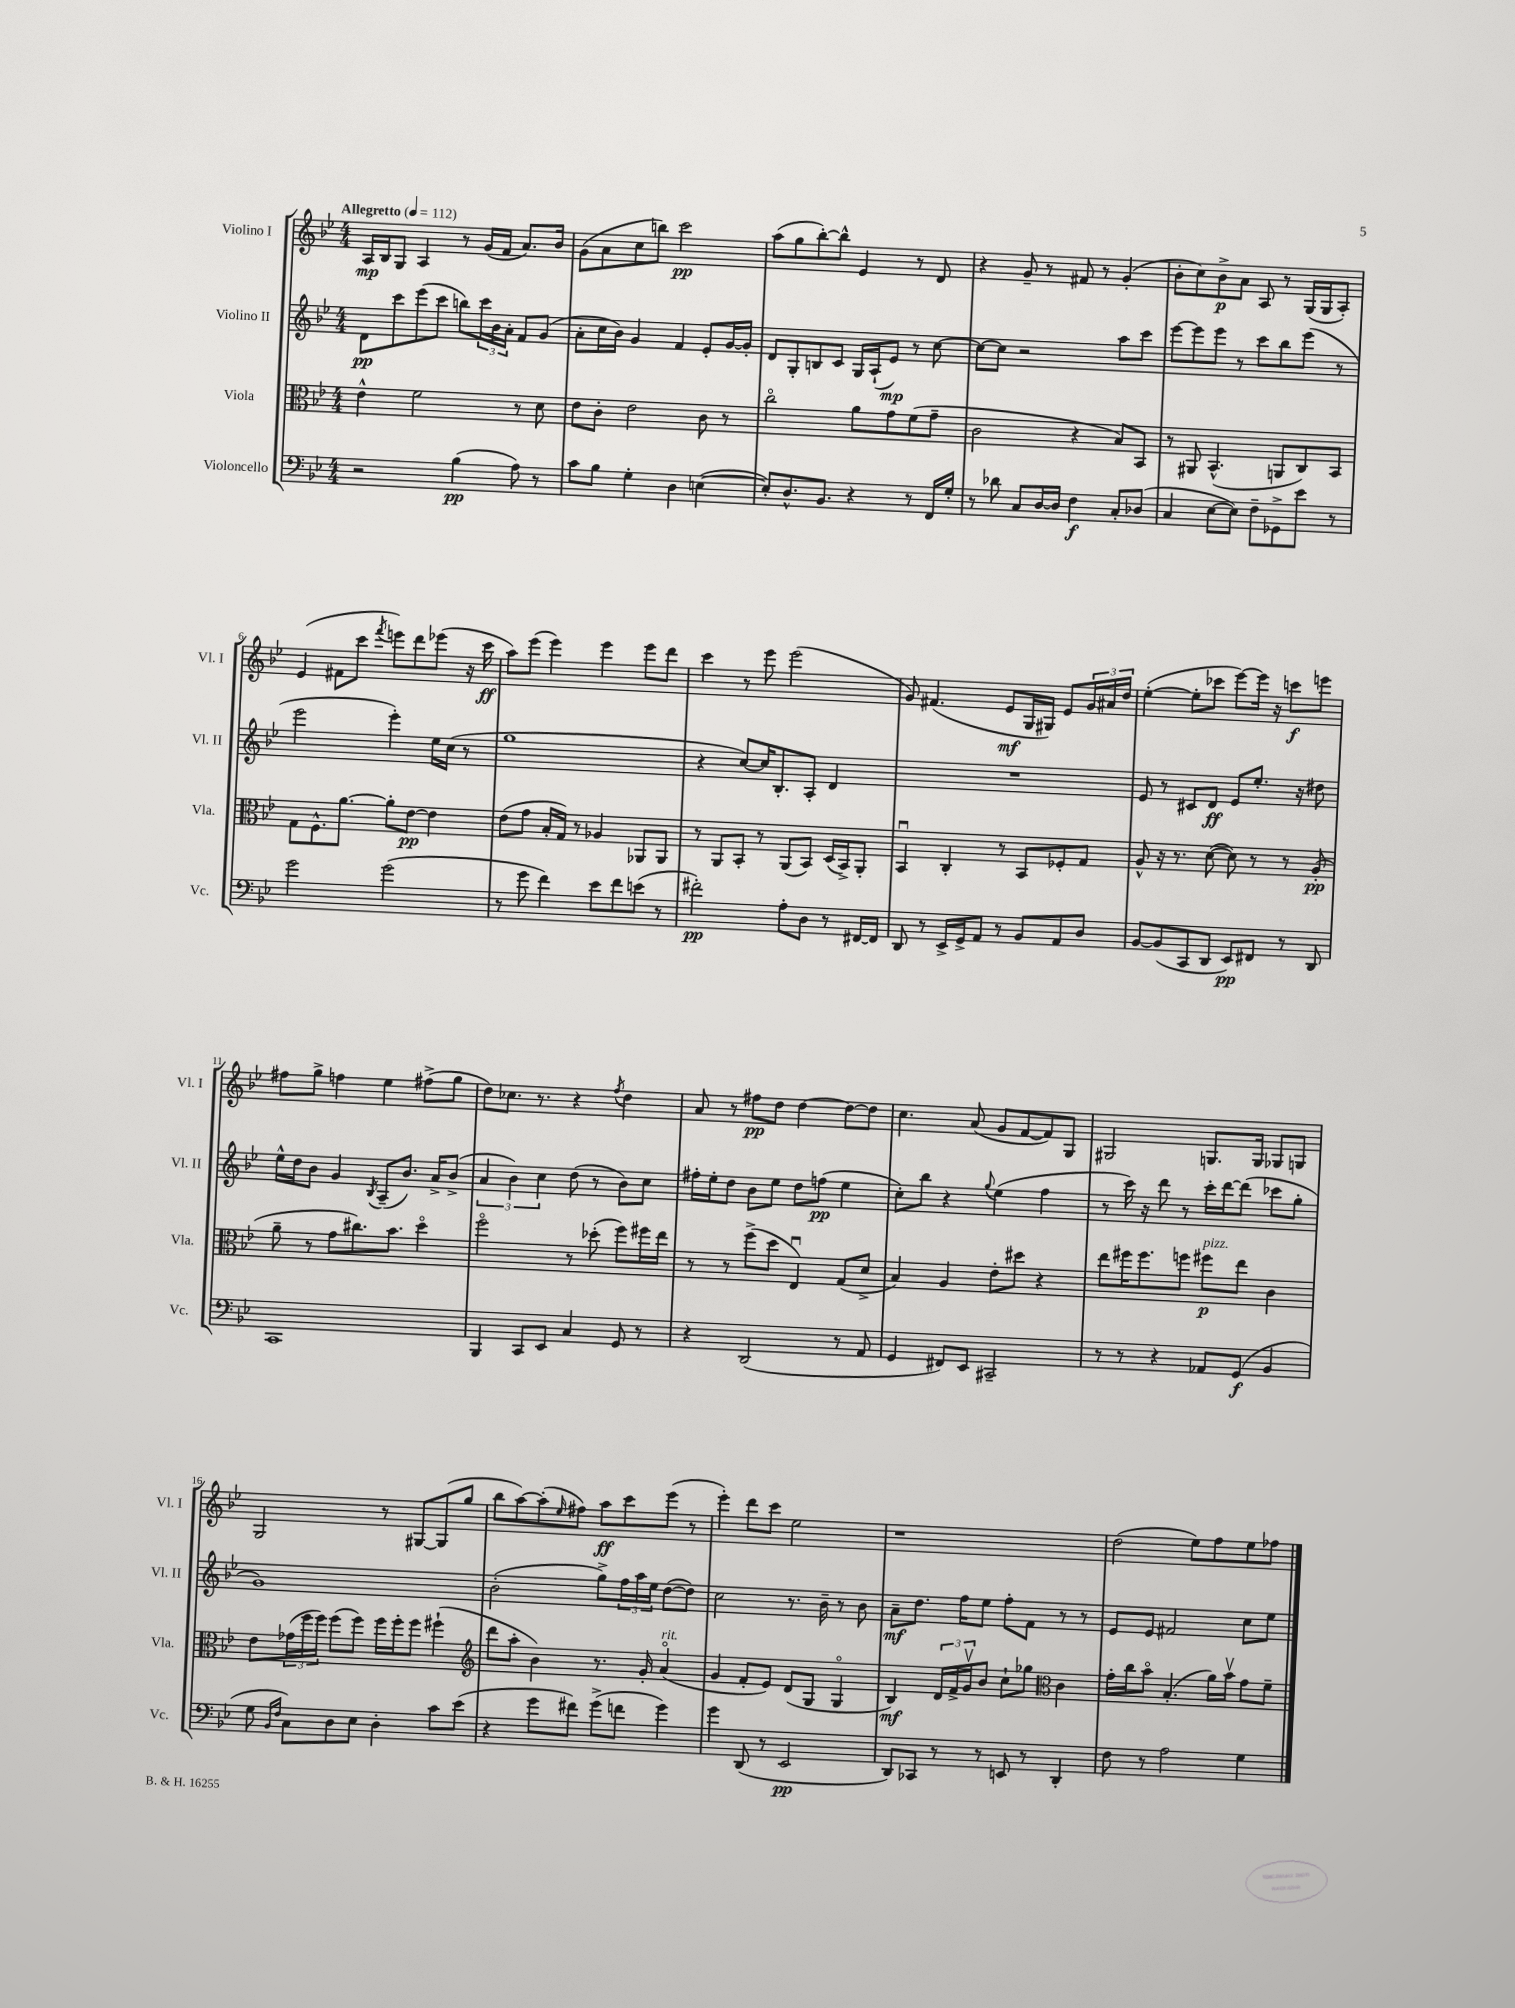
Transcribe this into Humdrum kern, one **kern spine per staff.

**kern	**kern	**kern	**kern
*staff4	*staff3	*staff2	*staff1
*clefF4	*clefC3	*clefG2	*clefG2
*k[b-e-]	*k[b-e-]	*k[b-e-]	*k[b-e-]
*M4/4	*M4/4	*M4/4	*M4/4
*MM112	*MM112	*MM112	*MM112
2r	4e-^^\	8d\L	16A/LL
.	.	.	16B-/J
.	.	8ccc\	8G/J
.	2f\	(8eee-\	4A/
.	.	8ccc\J	.
(4B-\	.	8bb\L)	8r
.	.	24ccc\L	(16g/LL
.	.	24b-\	.
.	.	.	16f/JJ
.	.	24a'\JJ	.
8A\)	8r	8f/L	8.a/L)
8r	8d\	(8g/J	.
.	.	.	16b-/Jk
=	=	=	=
8c\L	8e-\L	8a'\L	(8g\L
8B-\J	8c'\J	16cc\L	8a\
.	.	16b-\JJ)	.
4G'\	2e-\	4g/	8cc\
.	.	.	8bb\J)
4D\	.	4f/	2ccc\
([4E\	8c\	8e-'/L	.
.	8r	[16g/L	.
.	.	16g'/]JJ	.
=	=	=	=
8E'/]L)	2cco\	8d/L	(8aa\L
8.D^^/	.	8G'/	8gg\
.	.	8B/	[8bb-'\)
8.BB-/J	.	.	.
.	.	8c/J	8bb-^^\]J
4r	8a\L	16G/LL	4e-/
.	.	(16A`/J	.
.	8g\	8e-/J)	.
8r	(8f\	8r	8r
16FF/LL	8g~\J	[8cc\	8d/
16G'/JJ	.	.	.
=	=	=	=
8r	2c\	8cc\_L	4r
8d-\	.	8cc\]J	.
8C/L	.	2r	8g~/
[16D/L	.	.	8r
16D/]JJ	.	.	.
4F\	4r	.	8f#/
.	.	.	8r
8C'/L	8B-/L)	8aa\L	(4g'/
(8D-/J	8BB-/J	8ccc\J	.
=	=	=	=
4C/	8r	[8eee-\L	8b-'\L
.	8AA#/	8eee-\]	8cc\)
[8E-\L	(4.BB-^^/	8eee-\J	8b-^\
8E-\]J)	.	8r	8a\J
8F~\L	.	8ccc\L	8A/
8GG-^\	8AA/L	8bb-\	8r
8e-\J	8C/)	(8eee-\J	(16G/LL
.	.	.	16G/J
8r	8BB-/J	8r	8A'/J)
=	=	=	=
2g\	8G\L	2eee-\	(4e-/
.	8.F^^\	.	.
.	.	.	8f#\L
.	[8.a\J	.	.
.	.	.	8ccc\J
.	.	.	8qfff/
(2g\	8a'\]L	4eee-'\)	8eee\L)
.	[8e-\J	.	8ddd\
.	4e-\]	16ee-\LL	(8eee-\J
.	.	(16cc\JJ	.
.	.	8r	16r
.	.	.	16ccc\
=	=	=	=
8r	(8e-\L	1gg	8aa\L)
8g\	8g\J	.	(8eee-\J
4f\)	16B-'/LL	.	4eee-\)
.	16G/JJ)	.	.
.	8r	.	.
8e-\L	4A-/	.	4eee-\
8f\	.	.	.
(8e\J	8AA-/L	.	8eee-\L
8r	8AA-/J	.	8ddd\J
=	=	=	=
2f#'\)	8r	4r	4ccc\
.	8AA/L	.	.
.	8BB-'/J	[8cc/L)	8r
.	8r	16cc/]K	8eee-\
.	.	8.B-'/	.
8A'\L	(8AA/L	.	(2eee-\
8D\J	8BB-/J)	8A'/J	.
8r	(16D/LL	4d/	.
.	16BB-^/J)	.	.
[16FF#/LL	8AA'/J	.	.
16FF#/]JJ	.	.	.
=	=	=	=
8DD/	4BB-u/	1r	8g/)
8r	.	.	(4.f#/
16EE-^/LL	4C'/	.	.
16GG^/J	.	.	.
8AA/J	.	.	.
8r	8r	.	8e-/L
8BB-/L	8BB-/L	.	16G/L
.	.	.	16G#/JJ)
8AA/	8F-'/	.	8e-/L
8D/J	8G/J	.	24g/L
.	.	.	24a#/
.	.	.	24dd/JJ
=	=	=	=
[8BB-/L	8A^^/	8e-/	([4ee-'\
(8BB-/]	16r	8r	.
.	8.r	.	.
8CC/	.	8c#/L	8ee-'\]L
8DD/J	([8d\	8d/J	8ccc-\J
8EE-/L)	8d\])	8e-/L	[8eee-\L)
8FF#/J	8r	8.ee-'/J	16eee-\]Jk
.	.	.	16r
8r	8r	.	8ccc\L
.	.	16r	.
8DD/	(8A'/	8dd#\	8eee\J
=	=	=	=
1CC	8a~\	16ee-^^\LL	8ff#\L
.	.	16dd\J	.
.	8r	8b-\J	8gg^\J
.	8g\L	4g/	4ff\
.	8.cc#\)	.	.
.	.	8qB-/	.
.	.	(8A~/L	4ee-\
.	8.b-\J	.	.
.	.	8.b-/J)	.
.	4ddo\	.	(8ff#^\L
.	.	16a^/LK	.
.	.	(8b-^/J	8gg\J
=	=	=	=
4BBB-/	2ffo\	6a/	8dd\L)
.	.	.	8.cc-\J
.	.	6b-\)	.
8CC/L	.	.	.
.	.	.	8.r
.	.	6cc\	.
8EE-/J	.	.	.
4C/	8r	(8dd\	4r
.	(8dd-'\	8r	.
.	.	.	8qff/
8GG/	8ff\L)	8b-\L)	4dd\
8r	16ff#\L	8cc\J	.
.	16ee-\JJ	.	.
=	=	=	=
4r	8r	16ff#'\LL	8a/
.	.	16ee-'\J	.
.	8r	8dd\J	8r
(2DD/	(8ff^\L	8b-\L	8ff#\L
.	8dd\J	8ee-\J	8dd\J
.	4E-u/)	8dd\L	[4dd\
.	.	(8ff\J	.
8r	(8G/L	4ee-\	8dd\_L
8AA/	8d^/J	.	8dd\]J
=	=	=	=
4GG/	4B-/)	8cc'\L)	4.cc\
.	.	8bb-\J	.
8FF#/L)	4A/	4r	.
8EE-/J	.	.	(8a/
.	.	8qqgg/	.
2CC#~/	8e-'\L	(4ee-\	8g/L
.	8dd#\J	.	[8f/
.	4r	4ff\	8f/])
.	.	.	8G/J
=	=	=	=
8r	8ee-\L	8r	2G#/
8r	16ff#\K	16ccc\)	.
.	8.ff#\	16r	.
4r	.	8ddd\	.
.	8ff\J	8r	.
8AA-/L	8ff#\L	16ccc'\LL	8.G/L
.	.	[16ddd\J	.
(8GG/J	8ee-\J	(8ddd\]J	.
.	.	.	16G/Jk
4BB-/	4c\	8ccc-\L	8G-/L
.	.	8gg'\J	8G/J
=	=	=	=
8G\	8e-\L	1g)	2G/
16qqBB-/LL	.	.	.
16qqF/JJ	.	.	.
8C\L)	(24g-\L	.	.
.	24ff\	.	.
.	24ff\JJ)	.	.
8D\	(8ff\L	.	.
8E-\J	8ff\J)	.	.
4D'\	16ff\LL	.	8r
.	16ff'\J	.	.
.	8ff\J	.	[8G#/L
8c\L	(4ff#`\	.	(8G#/]
(8e-\J	.	.	8gg/J
=	=	=	=
*	*clefG2	*	*
4r	8ddd\L	(2b-'\	8bb-\L
.	8aa'\J	.	[8aa\)
8g\L	4b-\)	.	(8aa'\]
.	.	.	16qqee-/
8f#\J)	.	.	8ff#\J)
(8g^\L	8.r	8gg^\L)	8aa\L
8f\J	.	24ff\L	8ccc\
.	.	24aa\	.
.	16g'/	.	.
.	.	24ee-\JJ	.
4g\)	(4ao/	([8dd\L	(8eee-\J
.	.	8dd\]J)	8r
=	=	=	=
4g\	4g/	2cc\	4eee-'\)
(8DD/	8f'/L	.	8ddd\L
8r	8e-/J)	.	8ccc\J
2EE-/	(8d/L	8.r	2ee-\
.	8G/J	.	.
.	.	16b-~\	.
.	4Go/	8r	.
.	.	8b-\	.
=	=	=	=
8DD/L)	4B-/)	8a~\L	1r
8CC-/J	.	8.dd\J	.
8r	24d/LL	.	.
.	24f^/	.	.
.	.	16ff\LK	.
.	24gv/J	.	.
8r	8b-/J	8ee-\J	.
8EE/	8cc`\L	8ff'\L	.
8r	8gg-\J	8f\J	.
*	*clefC3	*	*
4DD'/	4c\	8r	.
.	.	8r	.
=	=	=	=
8F\	16g'\LL	8e-/L	(2dd\
.	16cc\J	.	.
8r	8b-o\J	8e-/J	.
2A\	(4.B-'/	2f#/	.
.	.	.	8ee-\L)
.	16a\LL)	.	8ff\
.	16b-v\JJ	.	.
4G\	8g\L	8cc\L	8ee-\
.	8f~\J	8ee-\J	8ff-\J
==	==	==	==
*-	*-	*-	*-
